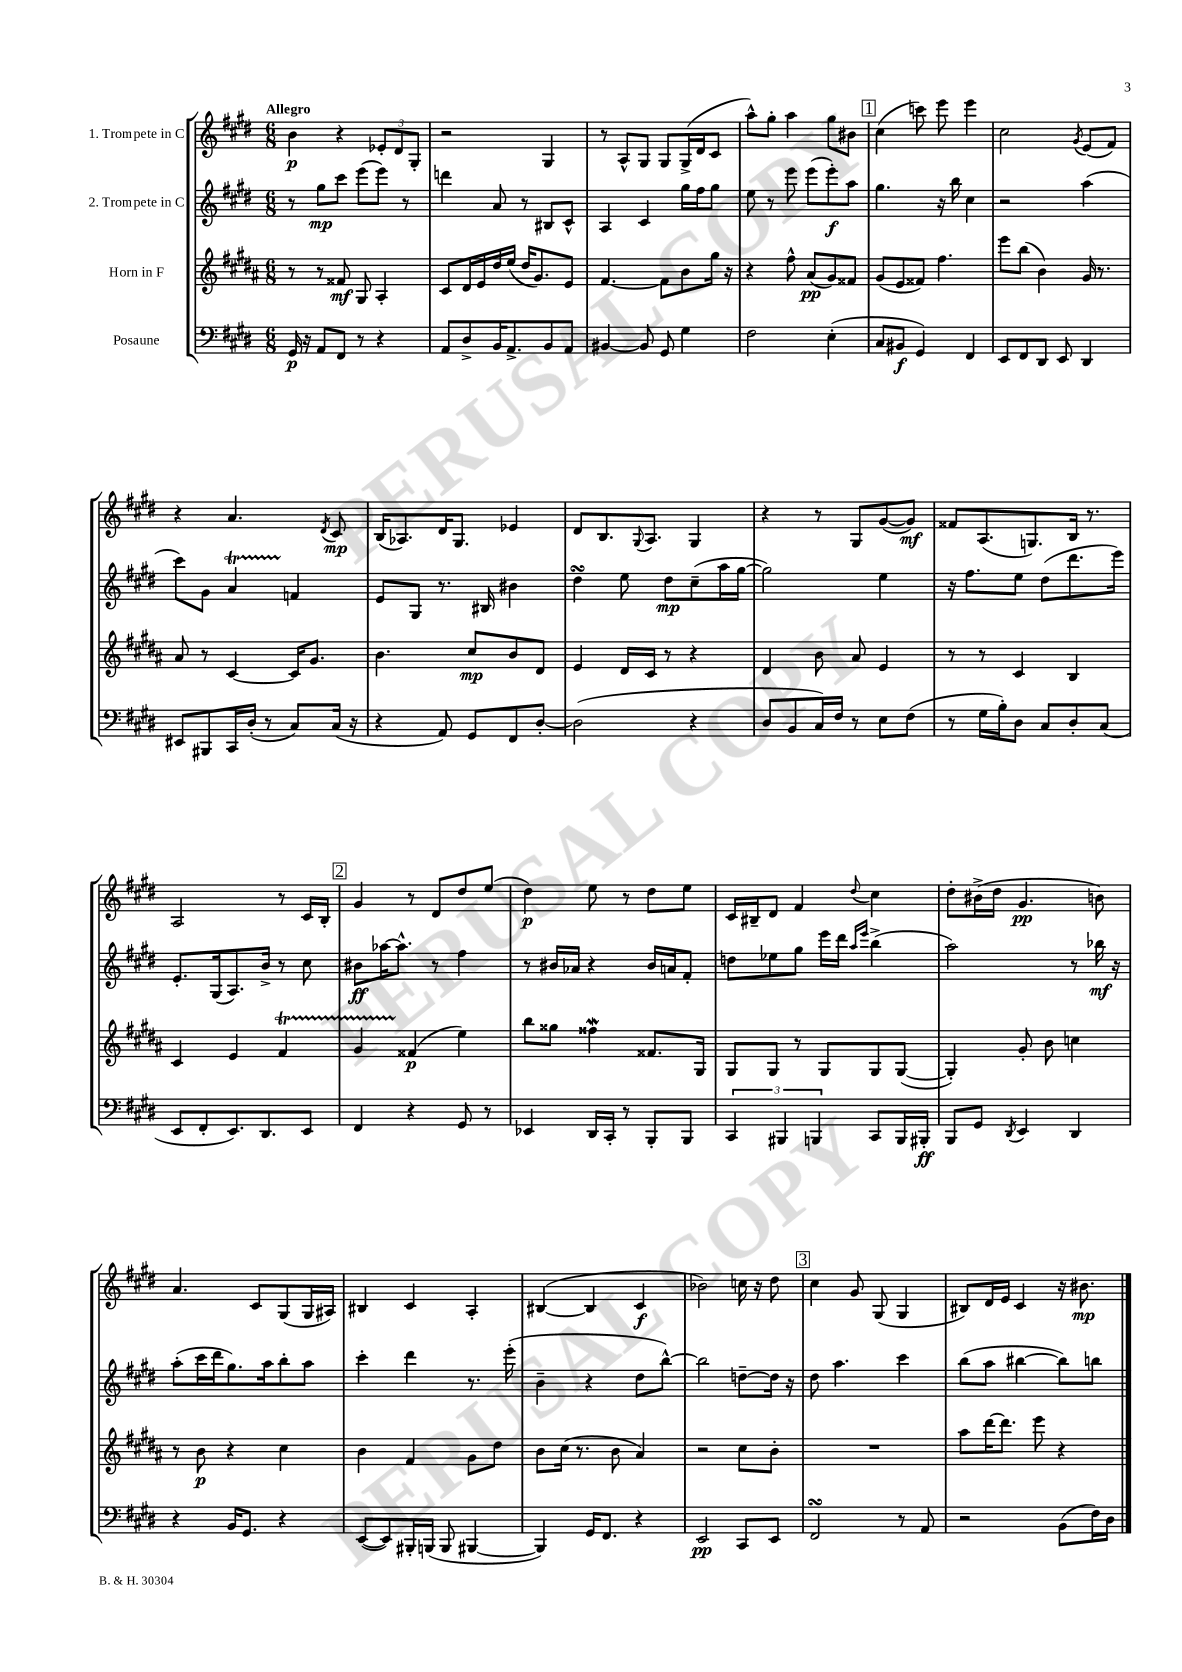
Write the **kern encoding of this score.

**kern	**dynam	**kern	**dynam	**kern	**dynam	**kern	**dynam
*part4	*part4	*part3	*part3	*part2	*part2	*part1	*part1
*staff4	*staff4	*staff3	*staff3	*staff2	*staff2	*staff1	*staff1
*I"Posaune	*	*I"Horn in F	*	*I"2. Trompete in C	*	*I"1. Trompete in C	*
*clefF4	*	*clefG2	*	*clefG2	*	*clefG2	*
*k[f#c#g#d#]	*	*k[f#c#g#d#a#]	*	*k[f#c#g#d#]	*	*k[f#c#g#d#]	*
*M6/8	*	*M6/8	*	*M6/8	*	*M6/8	*
=1	=1	=1	=1	=1	=1	=1	=1
!	!	!	!	!	!	!LO:TX:a:B:t=Allegro	!
16GG#/	p	8r	.	8r	.	4b\	p
16r	.	.	.	.	.	.	.
8AA/L	.	8r	.	8gg#\L	mp	.	.
8FF#/J	.	8f##X/	mf	8ccc#\J	.	4r	.
8r	.	8G#/	.	(8eee\L	.	.	.
4r	.	4A#'/	.	8eee\J)	.	12e-X'/L	.
.	.	.	.	.	.	12d#/	.
.	.	.	.	8r	.	.	.
.	.	.	.	.	.	12G#'/J	.
=2	=2	=2	=2	=2	=2	=2	=2
8AA/L	.	8c#/L	.	4dddn\	.	2r	.
8D#^/	.	16d#/L	.	.	.	.	.
.	.	16e/	.	.	.	.	.
16BB/K	.	16dd#/	.	8a/	.	.	.
8.AA^/	.	(16ee/JJ	.	.	.	.	.
.	.	16dd#/KL	.	8r	.	.	.
.	.	8.g#/)	.	.	.	.	.
8BB/	.	.	.	8B#X/L	.	4G#/	.
8AA/J	.	8e/J	.	8c#^^/J	.	.	.
=3	=3	=3	=3	=3	=3	=3	=3
[4BB#X/	.	[4.f#/	.	4A/	.	8r	.
.	.	.	.	.	.	8A^^/L	.
8BB#/]	.	.	.	4c#/	.	8G#/J	.
8GG#/	.	8f#\L]	.	.	.	8G#/L	.
4G#\	.	8b\	.	16gg#\LL	.	(16G#^/L	.
.	.	.	.	16ff#\J	.	16d#/J	.
.	.	16gg#\Jk	.	8gg#\J	.	8c#/J	.
.	.	16r	.	.	.	.	.
=4	=4	=4	=4	=4	=4	=4	=4
2F#\	.	4r	.	8ee\	.	8aa^^\L)	.
.	.	.	.	8r	.	8gg#'\J	.
.	.	8ff#^^\	.	8eee\	.	4aa\	.
.	.	(8a#/L	pp	(8eee\L	.	.	.
(4E'\	.	8g#/)	.	8eee'\)	f	8gg#\L	.
.	.	8f##X/J	.	8aa\J	.	8b#X\J	.
!!LO:REH:place=s1:t=1
=5	=5	=5	=5	=5	=5	=5	=5
8C#/L	.	(8g#/L	.	4.gg#\	.	(4cc#\	.
8BB#X/J	f	8e/	.	.	.	.	.
4GG#/)	.	8f##X/J)	.	.	.	8cccn\)	.
.	.	4.ff#\	.	16r	.	8eee\	.
.	.	.	.	16bb\	.	.	.
4FF#/	.	.	.	4cc#\	.	4eee\	.
=6	=6	=6	=6	=6	=6	=6	=6
8EE/L	.	8eee\L	.	2r	.	2cc#\	.
8FF#/	.	(8bb\J	.	.	.	.	.
8DD#/J	.	4b\)	.	.	.	.	.
8EE/	.	.	.	.	.	.	.
.	.	.	.	.	.	8qg#/	.
4DD#/	.	16g#/	.	(4aa\	.	(8e/L	.
.	.	8.r	.	.	.	.	.
.	.	.	.	.	.	8f#/J)	.
!!LO:LB:g=z
=7	=7	=7	=7	=7	=7	=7	=7
8EE#X/L	.	8a#/	.	8ccc#\L)	.	4r	.
8BBB#X/	.	8r	.	8g#\J	.	.	.
16CC#/L	.	[4c#/	.	4aT/	.	4.a/	.
(16D#'/JJ	.	.	.	.	.	.	.
8r	.	.	.	.	.	.	.
8C#/L)	.	16c#/KL]	.	4fn/	.	.	.
.	.	8.g#/J	.	.	.	.	.
.	.	.	.	.	.	8qd#/	.
(16C#/Jk	.	.	.	.	.	8c#/	mp
16r	.	.	.	.	.	.	.
=8	=8	=8	=8	=8	=8	=8	=8
4r	.	4.b\	.	8e/L	.	(16B/KL	.
.	.	.	.	.	.	8.A-X/)	.
.	.	.	.	8G#/J	.	.	.
8AA/)	.	.	.	8.r	.	16d#/K	.
.	.	.	.	.	.	8.G#/J	.
8GG#/L	.	8cc#/L	mp	.	.	.	.
.	.	.	.	16B#X/	.	.	.
8FF#/	.	8b/	.	4b#X\	.	4e-X/	.
[8D#'/J	.	8d#/J	.	.	.	.	.
=9	=9	=9	=9	=9	=9	=9	=9
(2D#\]	.	4e/	.	4dd#sSsS\	.	8d#/L	.
.	.	.	.	.	.	8.B/	.
.	.	16d#/LL	.	8ee\	.	.	.
.	.	.	.	.	.	8qqG#/	.
.	.	16c#/JJ	.	.	.	8.A/J	.
.	.	8r	.	8dd#\L	mp	.	.
4r	.	4r	.	(8cc#~\	.	4G#/	.
.	.	.	.	16aa\L	.	.	.
.	.	.	.	[16gg#\JJ	.	.	.
=10	=10	=10	=10	=10	=10	=10	=10
8D#/L	.	4d#/	.	2gg#\])	.	4r	.
8BB/	.	.	.	.	.	.	.
16C#/L)	.	8b\	.	.	.	8r	.
16F#/JJ	.	.	.	.	.	.	.
8r	.	8a#/	.	.	.	8G#/L	.
8E\L	.	4e/	.	4ee\	.	([8g#/	.
(8F#\J	.	.	.	.	.	8g#/J])	mf
=11	=11	=11	=11	=11	=11	=11	=11
8r	.	8r	.	16r	.	8f##X/L	.
.	.	.	.	8.ff#\L	.	.	.
16G#\LL	.	8r	.	.	.	(8.A/	.
16B'\J)	.	.	.	.	.	.	.
8D#\J	.	4c#/	.	8ee\J	.	.	.
.	.	.	.	.	.	8.Gn/)	.
8C#/L	.	.	.	(8dd#\L	.	.	.
8D#'/	.	4B/	.	8.ddd#\	.	16B/Jk	.
.	.	.	.	.	.	8.r	.
(8C#/J	.	.	.	.	.	.	.
.	.	.	.	16eee\Jk)	.	.	.
!!LO:LB:g=z
=12	=12	=12	=12	=12	=12	=12	=12
8EE/L	.	4c#/	.	8.e'/L	.	2A/	.
8FF#'/	.	.	.	.	.	.	.
.	.	.	.	(16G#/k	.	.	.
8.EE/)	.	4e/	.	8.A/)	.	.	.
8.DD#/	.	.	.	16b^/Jk	.	.	.
.	.	4f#T/	.	8r	.	8r	.
8EE/J	.	.	.	8cc#\	.	16c#/LL	.
.	.	.	.	.	.	16B'/JJ	.
!!LO:REH:place=s1:t=2
=13	=13	=13	=13	=13	=13	=13	=13
4FF#/	.	4g#TTT/	.	8b#X\L	ff	4g#/	.
.	.	.	.	[16aa-X\K	.	.	.
.	.	.	.	8.aa-^^\J]	.	.	.
4r	.	(4f##X/	p	.	.	8r	.
.	.	.	.	8r	.	8d#/L	.
8GG#/	.	4ee\)	.	4ff#\	.	8dd#/	.
8r	.	.	.	.	.	(8ee/J	.
=14	=14	=14	=14	=14	=14	=14	=14
4EE-X/	.	8bb\L	.	8r	.	4dd#\)	p
.	.	8gg##X\J	.	16b#X/LL	.	.	.
.	.	.	.	16a-X/JJ	.	.	.
16DD#/LL	.	4ff##XW\	.	4r	.	8ee\	.
16CC#'/JJ	.	.	.	.	.	.	.
8r	.	.	.	.	.	8r	.
8BBB'/L	.	8.f##X/L	.	16b#/LL	.	8dd#\L	.
.	.	.	.	16an/J	.	.	.
8BBB/J	.	.	.	8f#'/J	.	8ee\J	.
.	.	16G#/Jk	.	.	.	.	.
=15	=15	=15	=15	=15	=15	=15	=15
6CC#/	.	8G#/L	.	8ddn\L	.	16c#/LL	.
.	.	.	.	.	.	16B#X~/J	.
.	.	8G#/J	.	8ee-X\	.	8d#/J	.
6BBB#X/	.	.	.	.	.	.	.
.	.	8r	.	8gg#\J	.	4f#/	.
6BBBn/	.	.	.	.	.	.	.
.	.	8G#/L	.	16eee\LL	.	.	.
.	.	.	.	16ddd#\JJ	.	.	.
.	.	.	.	16qqaa/LL	.	.	.
.	.	.	.	16qqeee/JJ	.	8qqdd#/	.
8CC#/L	.	8G#/	.	(4bb^\	.	4cc#\	.
16BBB/L	.	([8G#/J	.	.	.	.	.
16BBB#X'/JJ	ff	.	.	.	.	.	.
=16	=16	=16	=16	=16	=16	=16	=16
8BBB/L	.	4G#'/])	.	2aa\)	.	8dd#'\L	.
8GG#/J	.	.	.	.	.	(16b#X^\L	.
.	.	.	.	.	.	16dd#\JJ	.
8qDD#/	.	.	.	.	.	.	.
4EE/	.	8g#'/	.	.	.	4.g#/	pp
.	.	8b\	.	.	.	.	.
4DD#/	.	4ccn\	.	8r	.	.	.
.	.	.	.	16bb-X\	mf	8bn\)	.
.	.	.	.	16r	.	.	.
!!LO:LB:g=z
=17	=17	=17	=17	=17	=17	=17	=17
4r	.	8r	.	(8aa'\L	.	4.a/	.
.	.	8b\	p	16ccc#\L	.	.	.
.	.	.	.	16ddd#\J	.	.	.
16BB/KL	.	4r	.	8.gg#\)	.	.	.
8.GG#/J	.	.	.	.	.	.	.
.	.	.	.	.	.	8c#/L	.
.	.	.	.	16aa\k	.	.	.
4r	.	4cc#\	.	8bb'\	.	(8G#/	.
.	.	.	.	8aa\J	.	16G#/L	.
.	.	.	.	.	.	16A#X/JJ)	.
=18	=18	=18	=18	=18	=18	=18	=18
([8EE/L	.	4b\	.	4ccc#'\	.	4B#X/	.
8EE/])	.	.	.	.	.	.	.
16BBB#X'/L	.	4f#/	.	4ddd#\	.	4c#/	.
(16BBBn/JJ	.	.	.	.	.	.	.
8BBB/	.	.	.	.	.	.	.
[4BBB#X/	.	8g#\L	.	8.r	.	4A'/	.
.	.	8dd#\J	.	.	.	.	.
.	.	.	.	(16eee'\	.	.	.
=19	=19	=19	=19	=19	=19	=19	=19
4BBB#/])	.	8b\L	.	4b~\	.	([4B#X/	.
.	.	(16cc#\Jk	.	.	.	.	.
.	.	8.r	.	.	.	.	.
16GG#/KL	.	.	.	4r	.	4B#/]	.
8.FF#/J	.	.	.	.	.	.	.
.	.	8b\	.	.	.	.	.
4r	.	4a#/)	.	8dd#\L	.	4c#/	f
.	.	.	.	[8bb^^\J)	.	.	.
=20	=20	=20	=20	=20	=20	=20	=20
2EE/	pp	2r	.	2bb\]	.	2b-X\)	.
8CC#/L	.	8cc#\L	.	[8ddn~\L	.	16ccn\	.
.	.	.	.	.	.	16r	.
8EE/J	.	8b'\J	.	16dd\Jk]	.	8dd#\	.
.	.	.	.	16r	.	.	.
!!LO:REH:place=s1:t=3
=21	=21	=21	=21	=21	=21	=21	=21
2FF#sSSS/	.	2.r	.	8dd#\	.	4cc#\	.
.	.	.	.	4.aa\	.	.	.
.	.	.	.	.	.	8g#/	.
.	.	.	.	.	.	(8G#/	.
8r	.	.	.	4ccc#\	.	4G#/	.
8AA/	.	.	.	.	.	.	.
=22	=22	=22	=22	=22	=22	=22	=22
2r	.	8aa#\L	.	(8bb\L	.	8B#X/L)	.
.	.	[16ddd#\K	.	8aa\J	.	16d#/L	.
.	.	8.ddd#\J]	.	.	.	16e/JJ	.
.	.	.	.	[4bb#X\	.	4c#/	.
.	.	8eee\	.	.	.	.	.
(8BB\L	.	4r	.	8bb#\L])	.	16r	.
.	.	.	.	.	.	8.b#X\	mp
16F#\L)	.	.	.	8bbn\J	.	.	.
16D#\JJ	.	.	.	.	.	.	.
==	==	==	==	==	==	==	==
*-	*-	*-	*-	*-	*-	*-	*-
